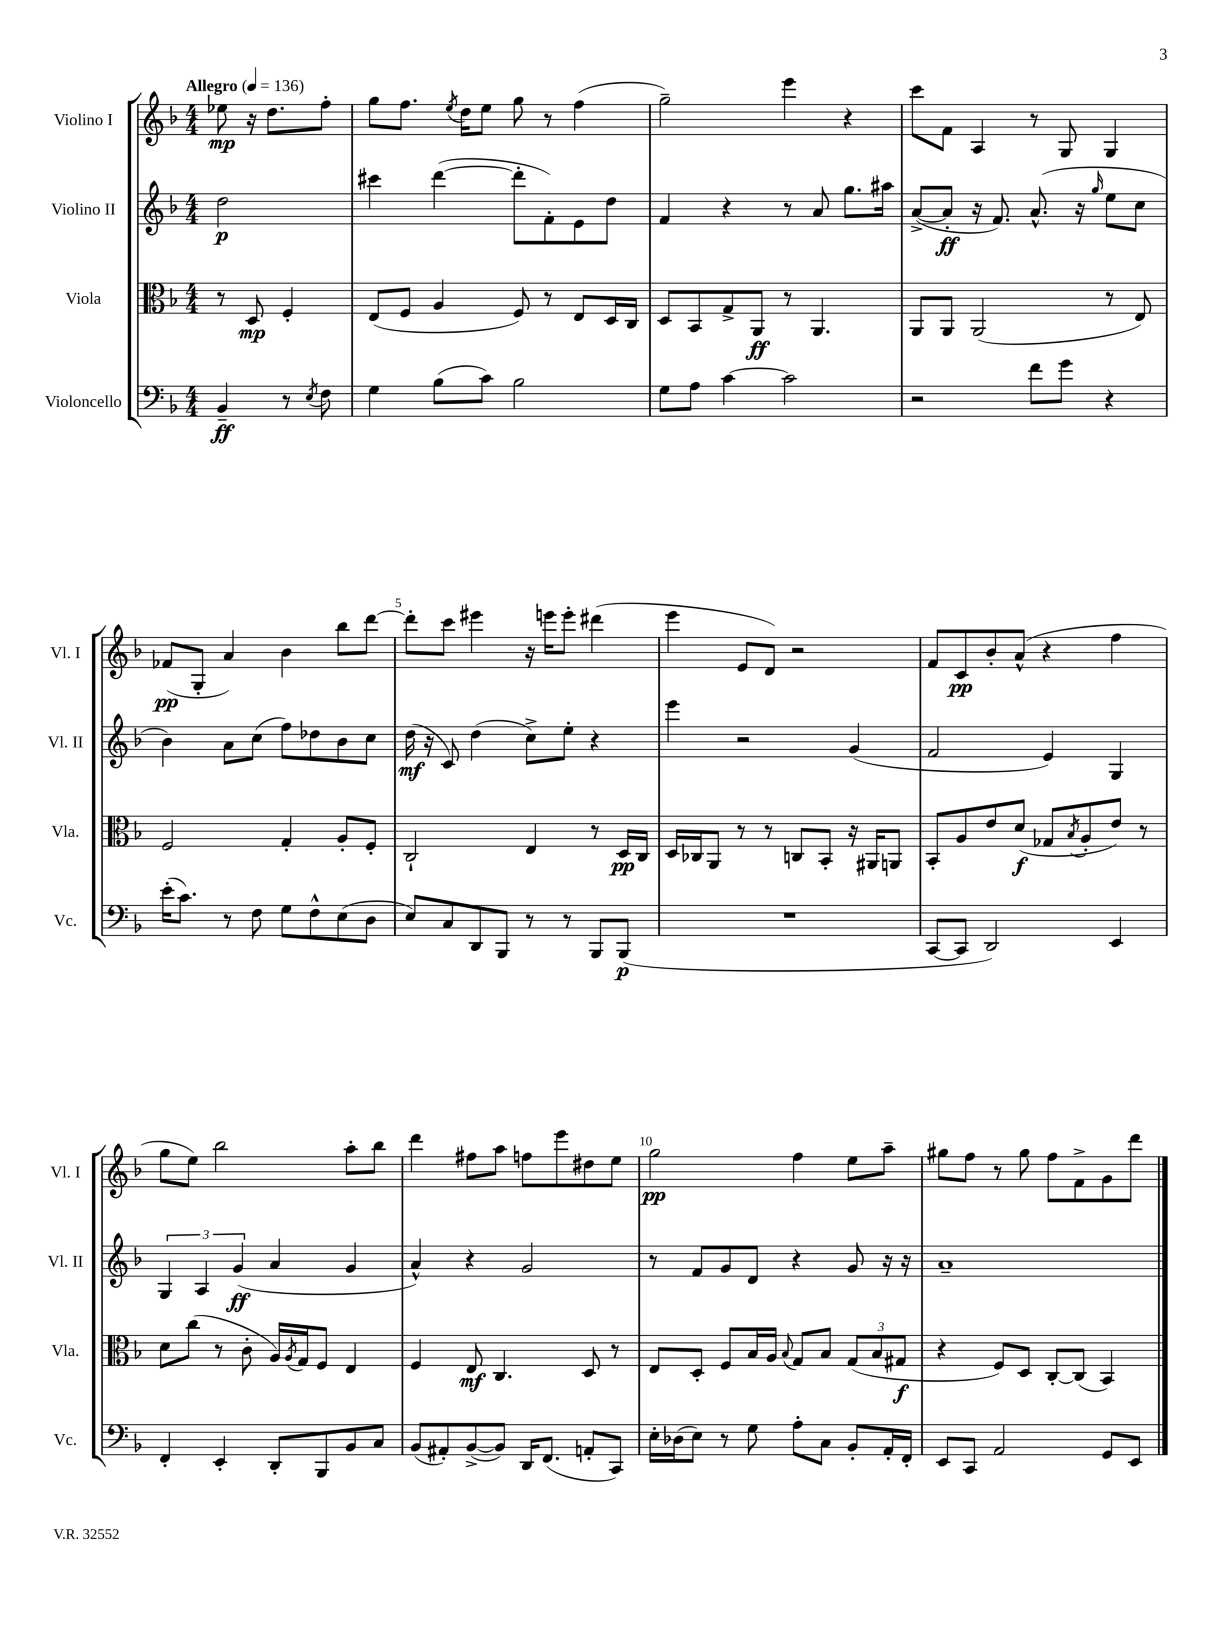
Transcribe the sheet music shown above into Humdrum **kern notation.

**kern	**kern	**kern	**kern
*staff4	*staff3	*staff2	*staff1
*clefF4	*clefC3	*clefG2	*clefG2
*k[b-]	*k[b-]	*k[b-]	*k[b-]
*M4/4	*M4/4	*M4/4	*M4/4
*MM136	*MM136	*MM136	*MM136
4BB-~	8r	2dd	8ee-
.	8D	.	16r
.	.	.	8.dd
8r	4F'	.	.
8qE	.	.	.
8F	.	.	8ff'
=	=	=	=
4G	(8E	4ccc#	8gg
.	8F	.	8.ff
(8B-	4A	([4ddd	.
.	.	.	8qee
.	.	.	16dd
8c)	.	.	8ee
2B-	8F)	8ddd']	8gg
.	8r	8f')	8r
.	8E	8e	(4ff
.	16D	8dd	.
.	16C	.	.
=	=	=	=
8G	8D	4f	2gg~)
8A	8BB-	.	.
[4c	8G^	4r	.
.	8AA	.	.
2c]	8r	8r	4eee
.	4.AA	8a	.
.	.	8.gg	4r
.	.	16aa#	.
=	=	=	=
2r	8AA	([8a^	8ccc
.	8AA	8a']	8f
.	(2AA	16r	4A
.	.	8.f)	.
8f	.	(8.a^^	8r
8g	.	.	8G
.	.	16r	.
.	.	16qqgg	.
4r	8r	8ee	4G
.	8E)	8cc	.
=	=	=	=
(16e'	2F	4b-)	(8f-
8.c)	.	.	.
.	.	.	8G'
8r	.	8a	4a)
8F	.	(8cc	.
8G	4G'	8ff)	4b-
8F^^	.	8dd-	.
(8E	8A'	8b-	8bb-
8D	8F'	8cc	[8ddd
=	=	=	=
8E)	2C`	(16dd	8ddd']
.	.	16r	.
8C	.	8c)	8ccc
8DD	.	(4dd	4eee#
8BBB-	.	.	.
8r	4E	8cc^)	16r
.	.	.	16eee
8r	.	8ee'	8eee'
8BBB-	8r	4r	(4ddd#
(8BBB-	16D	.	.
.	16C	.	.
=	=	=	=
1r	16D	4eee	4eee
.	16C-	.	.
.	8AA	.	.
.	8r	2r	8e
.	8r	.	8d)
.	8C	.	2r
.	8BB-'	.	.
.	16r	(4g	.
.	16AA#	.	.
.	8AA	.	.
=	=	=	=
[8CC	8BB-'	2f	8f
8CC]	8A	.	8c
2DD)	8e	.	8b-'
.	(8d	.	(8a^^
.	8G-	4e)	4r
.	8qB-	.	.
.	8A'	.	.
4EE	8e)	4G	4ff
.	8r	.	.
=	=	=	=
4FF'	8d	6G	8gg
.	(8cc	.	8ee)
.	.	6A	.
4EE'	8r	.	2bb-
.	.	(6g	.
.	8c'	.	.
8DD'	16A)	4a	.
.	8qA	.	.
.	16G	.	.
8BBB-	8F	.	.
8BB-	4E	4g	8aa'
8C	.	.	8bb-
=	=	=	=
(8BB-	4F	4a^^)	4ddd
8AA#')	.	.	.
([8BB-^	8E	4r	8ff#
8BB-])	4.C	.	8aa
16DD	.	2g	8ff
(8.FF	.	.	.
.	.	.	8eee
8AA'	8D	.	8dd#
8CC)	8r	.	8ee
=	=	=	=
16E'	8E	8r	2gg
(16D-	.	.	.
8E)	8D'	8f	.
8r	8F	8g	.
8G	16B-	8d	.
.	16A	.	.
.	8qqB-	.	.
8A'	8G	4r	4ff
8C	8B-	.	.
8BB-'	(12G	8g	8ee
.	12B-	.	.
16AA'	.	16r	8aa~
.	12G#	.	.
16FF'	.	16r	.
=	=	=	=
8EE	4r	1a~	8gg#
8CC	.	.	8ff
2AA	8F)	.	8r
.	8D	.	8gg#
.	[8C'	.	8ff
.	(8C]	.	8f^
8GG	4BB-)	.	8g
8EE	.	.	8ddd
==	==	==	==
*-	*-	*-	*-
